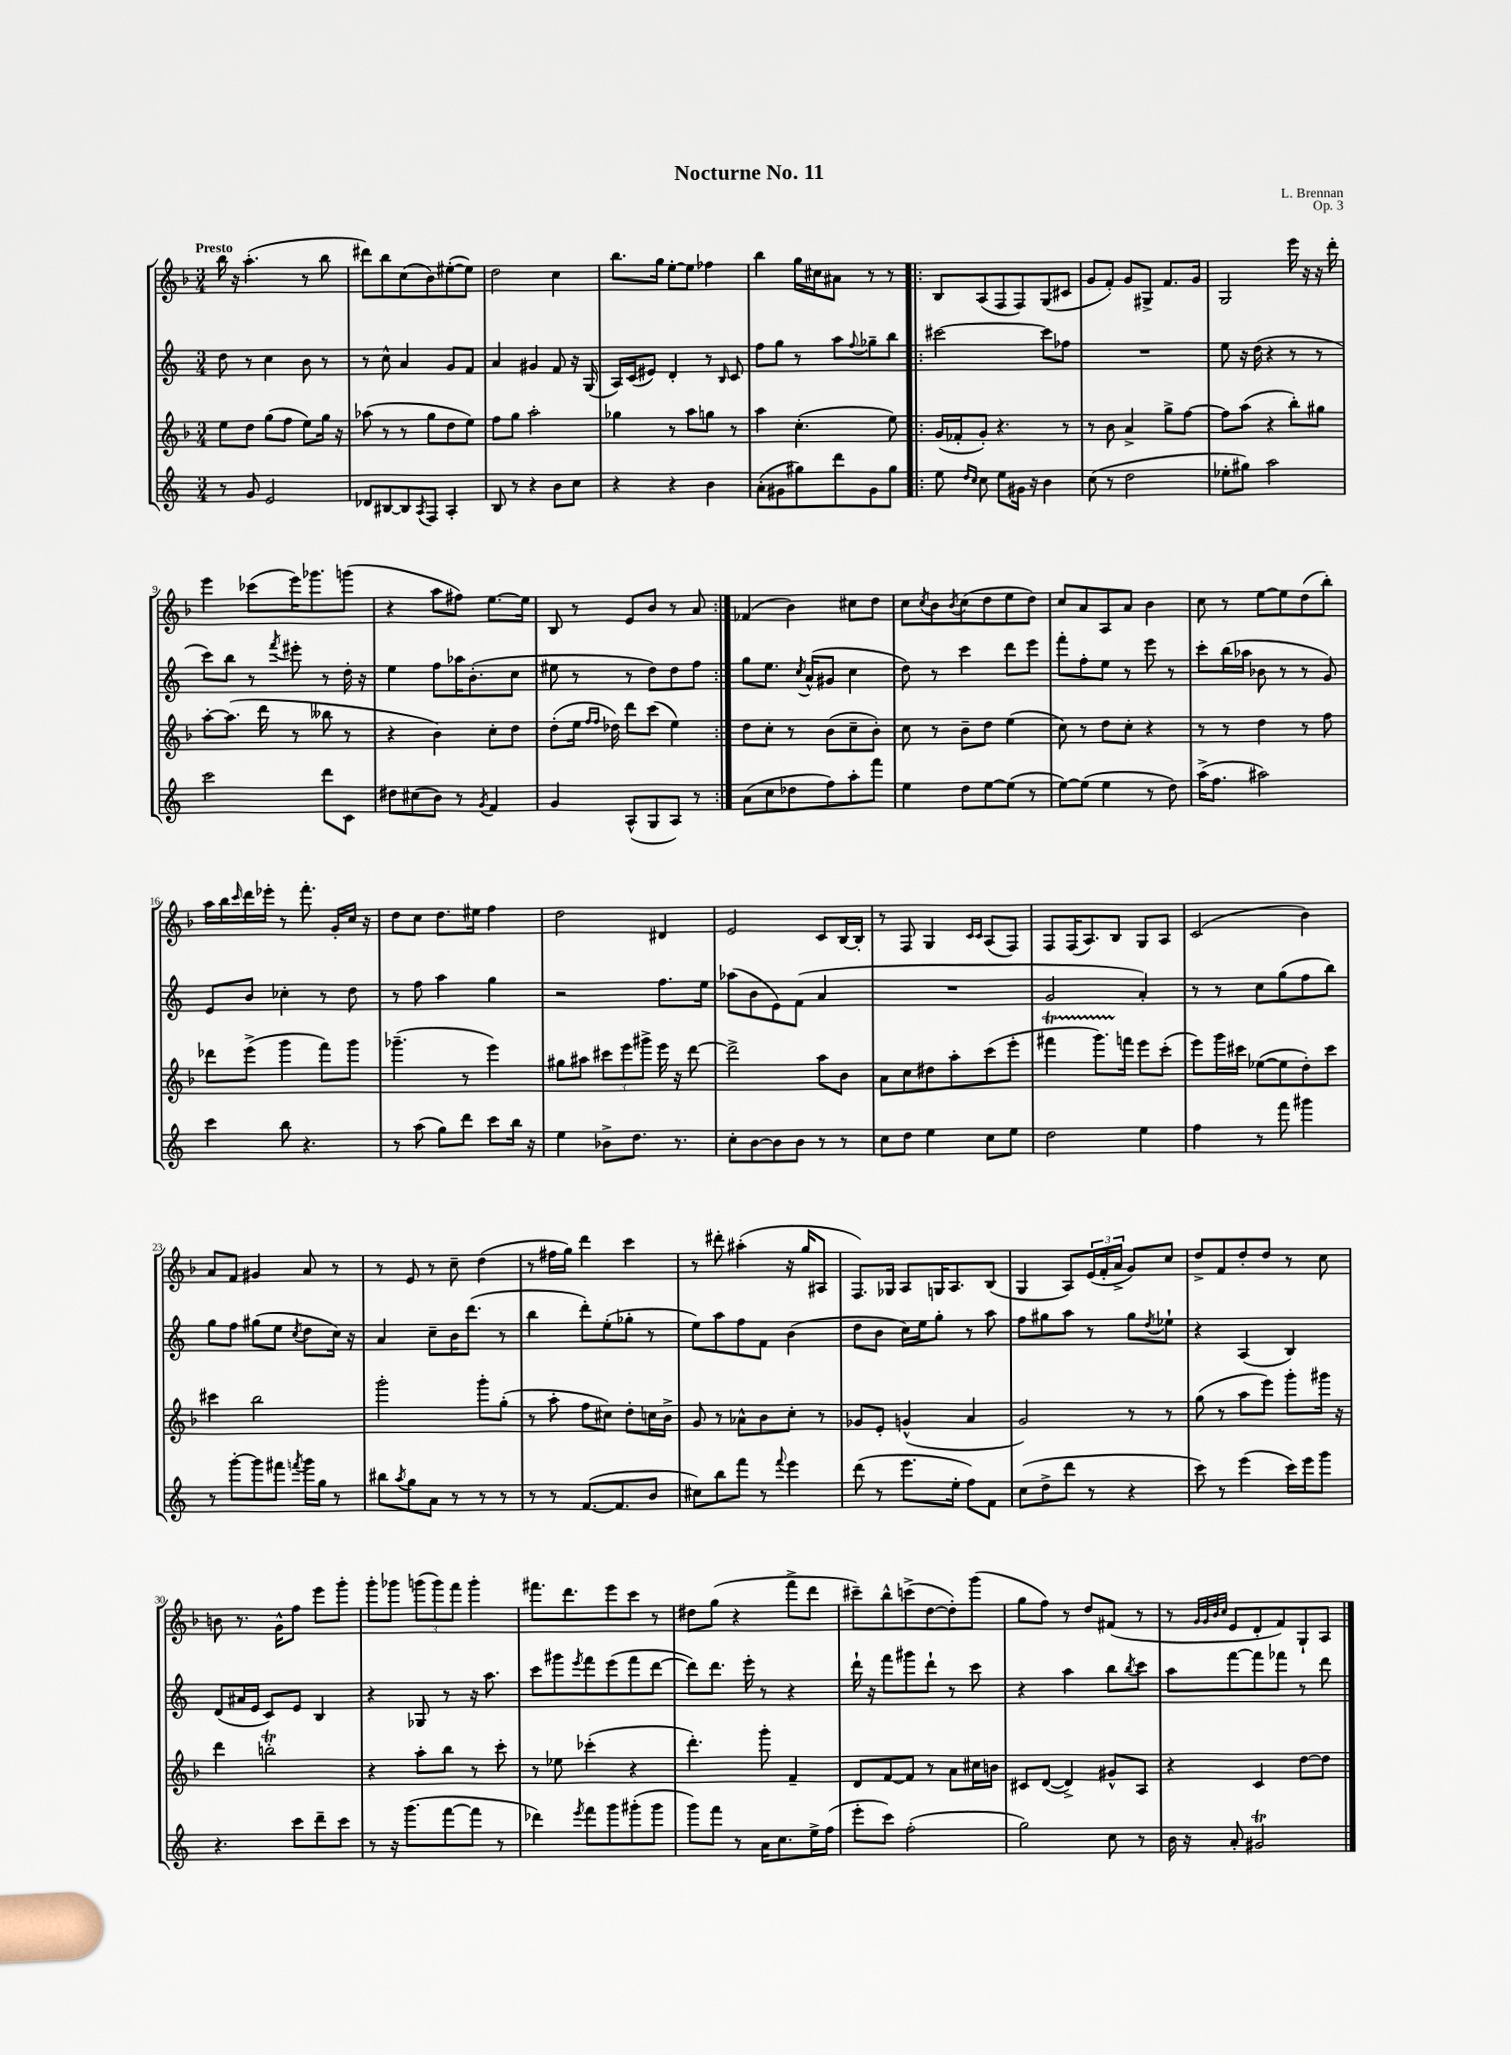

**kern	**kern	**kern	**kern
*staff4	*staff3	*staff2	*staff1
*clefG2	*clefG2	*clefG2	*clefG2
*k[]	*k[b-]	*k[]	*k[b-]
*M3/4	*M3/4	*M3/4	*M3/4
8r	8ee\L	8dd\	16bb-\
.	.	.	16r
8g/	8dd\J	8r	(4.aa'\
2e/	(8gg\L	4cc\	.
.	8ff\J	.	.
.	8ee\L)	8b\	8r
.	16gg\Jk	8r	8bb-\
.	16r	.	.
=	=	=	=
8d-/L	(8aa-\	8r	8ddd#\L)
[8B#/	8r	8cc^^\	8bb-\
8B#/]	8r	4a/	(8cc\
8qA/	.	.	.
8F/J	8gg\L	.	8b-\)
4A'/	8dd\	8g/L	([8ee#'\
.	8ee\J)	8f/J	8ee#\]J)
=	=	=	=
8B/	8ff\L	4a/	2dd\
8r	8gg\J	.	.
4r	2aa'\	4g#/	.
8b\L	.	8f/	4cc\
8cc\J	.	16r	.
.	.	(16G/	.
=	=	=	=
4r	4gg-\	16A/LL)	8.bb-\L
.	.	(16c/J	.
.	.	8e#/J)	.
.	.	.	16gg\Jk
4r	8r	4d'/	[8ee'\L
.	8aa\L	.	8ee\]J
4b\	8gg\J	8r	4ff-\
.	.	16qqB/	.
.	8r	8c/	.
=	=	=	=
(8a'\L	4aa\	8ff\L	4bb-\
8g#\	.	8gg\J	.
8gg#\)	(4.cc'\	8r	16gg\LL
.	.	.	16cc#\J
8ddd\	.	8aa\L	8a#\J
.	.	8qqff/	.
8g#\	.	8gg-~\	8r
8gg#\J	8ee\)	8bb\J	8r
=!|:	=!|:	=!|:	=!|:
8ee\	(16g/LL	[2ccc#\	8B-/L
.	16f-'/J	.	.
16qqdd/LL	.	.	.
16qqcc/JJ	.	.	.
8cc\	8g'/J)	.	(8A/
8ee\L	4.r	.	8F/
16g#\Jk	.	.	8F/)
16r	.	.	.
4b\	.	8ccc#\]L	(8G/
.	8r	8ff-\J	8c#/J
=	=	=	=
(8cc\	8r	2.r	8g/L
8r	8b-\	.	8f'/J)
2dd\	4a^/	.	8g/L
.	.	.	8G#^/J
.	8gg^\L	.	8.f/L
.	[8ff\J	.	.
.	.	.	16g/Jk
=	=	=	=
8ee-'\L	8ff\]L	8ee\	2G/
8gg#\J)	(8aa\J	16r	.
.	.	(16dd\	.
2aa\	4r	4r	.
.	8bb-'\L)	8r	16eee\
.	.	.	16r
.	8gg#\J	8r	16r
.	.	.	16ddd'\
=	=	=	=
2ccc\	[8aa'\L	8ccc\L)	4eee\
.	(8.aa\]J	8bb\J	.
.	.	8r	(8ccc-\L
.	16ddd\	.	.
.	.	8qfff/	.
.	8r	8eee#'\	16eee\K)
.	.	.	8.ggg-\
8ddd\L	8bb--\	8r	.
8c\J	8r	16dd'\	(8ggg\J
.	.	16r	.
=	=	=	=
8dd#\L	4r	4ee\	4r
(8cc#\	.	.	.
8b\J)	4b-\)	8ff\L	8aa\L
8r	.	16aa-\K	8ff#\J)
.	.	(8.b'\	.
8qg/	.	.	.
4f/	8cc'\L	.	[8.ee\L
.	8dd\J	8cc\J	.
.	.	.	16ee\]Jk
=	=	=	=
4g/	(8dd'\L	8ee#\	8B-/
.	16ee\Jk	8r	8r
.	16qqff/LL	.	.
.	16qqff/JJ	.	.
.	16dd-\)	.	.
(8A^^/L	8ddd\L	8r	8e/L
8G/	(8ccc\J	8dd\L)	8b-/J
8A/J)	4ee\)	8dd\	8r
8r	.	8ff\J	8a/
=:|!	=:|!	=:|!	=:|!
(8a\L	8dd\L	8gg\L	(4f-/
8cc\	8cc'\J	8.ee\J	.
8dd-\	8r	.	4b-\)
.	.	8qcc/	.
.	.	(16a^^/LK	.
8ff\)	(8b-\L	8g#/J	.
8aa'\	8cc~\	4cc\	8cc#\L
8fff\J	8b-'\J)	.	8dd\J
=	=	=	=
4ee\	8cc\	8dd\)	8cc\L
.	.	.	8qcc/
.	8r	8r	8b-\
.	.	.	8qb-/
8dd\L	8b-~\L	4ccc\	(8cc\
[8ee\	8dd\J	.	8dd\
(8ee\]J	(4ee\	8ddd\L	8ee\
8r	.	8eee\J	8dd\J)
=	=	=	=
[8ee\L)	8cc\)	8fff'\L	8cc/L
(8ee\]J	8r	8ff'\	8a/
4ee\	8dd\L	8ee\J	8A/
.	8cc'\J	8r	8a/J
8r	4r	8eee\	4b-\
8dd\)	.	8r	.
=	=	=	=
(16aa^\LK	8r	8ccc'\L	8cc\
8.ff\J	.	.	.
.	8r	(16bb\L	8r
.	.	16aa-\JJ	.
2aa#\)	4dd\	8b-\	[8ee\L
.	.	8r	8ee\]
.	8r	8r	(8dd\
.	8ff\	8g/)	8bb-'\J)
=	=	=	=
4ccc\	8ddd-\L	8e/L	16aa\LL
.	.	.	16bb-\
.	.	.	16qqccc/
.	(8eee^\J	8b/J	16ddd\
.	.	.	16eee-'\JJ
8bb\	4ggg\	4cc-'\	8r
4.r	.	.	8.fff'\
.	8fff\L)	8r	.
.	.	.	16g'/LL
.	8ggg\J	8dd\	16cc/JJ
.	.	.	16r
=	=	=	=
8r	(4.ggg-~\	8r	8dd\L
(8aa\	.	8ff\	8cc\J
8gg\L)	.	4aa\	8.dd\L
8ddd\J	8r	.	.
.	.	.	16ee#\Jk
8ccc\L	4eee\)	4gg\	4ff\
16bb\Jk	.	.	.
16r	.	.	.
=	=	=	=
4ee\	8gg#\L	2r	2dd\
.	8aa#\J	.	.
8b-^\L	12ccc#\L	.	.
.	12eee\	.	.
8.dd\J	.	.	.
.	12ggg#^\J	.	.
.	16eee\	8.ff\L	4d#/
8.r	16r	.	.
.	[8ddd\	.	.
.	.	16ee\Jk	.
=	=	=	=
8cc'\L	2ddd^\]	(8aa-\L	2e/
[8b\	.	8b\	.
8b\]	.	8e\)	.
8b\J	.	(8f\J	.
8r	8aa\L	4a/	8c/L
8r	8b-\J	.	[16B-/L
.	.	.	16B-'/]JJ
=	=	=	=
8cc\L	8a\L	2.r	8r
8dd\J	8cc\	.	8F/
4ee\	8dd#\	.	4G/
.	8aa'\	.	.
.	.	.	16qqc/LL
.	.	.	16qqc/JJ
8cc\L	(8ccc\	.	(8A/L
8ee\J	8eee'\J	.	8F/J)
=	=	=	=
2dd\	4fff#\	2g/	8F/L
.	.	.	(16F/K
.	.	.	8.A/)
.	8.ggg\L)	.	.
.	.	.	8B-/J
.	16fff\Jk	.	.
4ee\	8eee\L	4a'/)	8G/L
.	(8ccc'\J	.	8A/J
=	=	=	=
4ff\	8eee\L)	8r	(2c/
.	16ggg\L	8r	.
.	16ccc#\JJ	.	.
8r	([8ee-\L	8cc\L	.
8fff\	8ee-\]	(8gg\	.
4ggg#\	8dd'\)	8ff\	4b-\)
.	8ccc#\J	8bb\J)	.
=	=	=	=
8r	4ccc#\	8gg\L	8a/L
[8ggg'\L	.	8ff\J	8f/J
8ggg\]	2bb-\	(8gg#\L	4g#/
8fff#\J	.	8ee\J	.
8qfff/	.	8qcc/	.
16ggg\LL	.	8dd\L	8a/
16gg\JJ	.	.	.
8r	.	16cc\Jk)	8r
.	.	16r	.
=	=	=	=
8bb#\L	2ggg'\	4a/	8r
8qaa/	.	.	.
8gg\	.	.	8e/
8a\J	.	8cc~\L	8r
8r	.	16b\K	8cc~\
.	.	(8.ddd\J	.
8r	8ggg'\L	.	(4dd\
8r	(8gg'\J	8r	.
=	=	=	=
8r	8r	4bb\	8r
8r	8aa'\	.	16ff#\LL
.	.	.	16gg\JJ)
([8.f/L	8ff\L	8ddd'\L)	4ddd\
.	8cc#\J)	(8ee'\	.
8.f/]	.	.	.
.	8dd'\L	8gg-'\J	4ccc\
8b/J	16cc\L	8r	.
.	16b-^\JJ	.	.
=	=	=	=
8cc#\L)	8g/	8ee\L)	8r
8bb\	8r	8aa\	8ddd#'\
8fff\J	8a-^^\L	8ff\	(4aa#'\
8r	8b-\	8f\J	.
8qqfff/	.	.	.
4eee\	8cc'\J	(4b\	16r
.	.	.	16gg/LK
.	8r	.	8A#/J
=	=	=	=
(8ddd\	8g-/L	8dd\L	8.F/L)
8r	8e'/J	8b\J	.
.	.	.	16G-/Jk
8.eee\L	(4g^^/	16cc\LL)	8A/L
.	.	16ee\J	.
.	.	8gg'\J	16G/K
16ee'\Jk	.	.	8.A/
8ff\L)	4a/	8r	.
8f\J	.	8aa\	(8B-/J
=	=	=	=
(8cc\L	2g/)	8ff\L	4G/
8dd^\	.	8gg#\	.
8ddd\J	.	8aa\J	8A/L)
8r	.	8r	(24e/L
.	.	.	24f'/
.	.	.	24a^/JJ
4r	8r	8gg#\L	8g/L)
.	.	8qdd/	.
.	8r	8ee-`\J	8cc/J
=	=	=	=
8ccc\)	(8gg\	4r	8dd^/L
8r	8r	.	8f/
(4eee\	8aa\L	(4A/	8dd'/
.	8eee\J)	.	8dd/J
16ccc\LL)	8ggg'\L	4B/)	8r
16eee\J	.	.	.
8ggg\J	16ggg#\Jk	.	8cc\
.	16r	.	.
=	=	=	=
4.r	4ddd\	(8d/L	8b\
.	.	16a#/L	8.r
.	.	16e/JJ	.
.	2bb'\	8c/L)	.
.	.	.	16g^^\LK
8ccc\L	.	8e/J	8ff\J
8ddd~\	.	4B/	8eee\L
8ccc\J	.	.	8ggg'\J
=	=	=	=
8r	4r	4r	8ggg'\L
16r	.	.	8ggg-\J
(8.ggg\L	.	.	.
.	8aa'\L	8G-/	(12ggg\L
.	.	.	12ggg\)
[8fff\	8bb-\J	8r	.
.	.	.	12fff\J
8fff\]J	8r	16r	4ggg'\
.	.	8.aa\	.
8r	8ccc'\	.	.
=	=	=	=
4ddd-\)	8r	8ccc\L	8.fff#\L
.	8ee-\	8ggg#\	.
.	.	.	8.ddd\
8qeee/	.	8qeee/	.
8fff\L	(4ccc-'\	8fff\	.
8ggg\	.	(8eee\	8eee\
(8ggg#'\	4r	8fff\	8ccc\J
8ggg#\J	.	[8ddd\J	8r
=	=	=	=
8ggg\L)	4.ddd'\)	8ddd\]L)	8dd#\L
8fff\J	.	8.ddd\J	(8gg\J
8r	.	.	4r
.	.	16eee'\	.
16a\LK	8ggg'\	8r	.
8.cc\	.	.	.
.	4f~/	4r	8fff^\L
16ee^\L	.	.	8ddd\J
(16ff\JJ	.	.	.
=	=	=	=
8eee'\L	8d/L	16ddd`\	8ccc#~\L)
.	.	16r	.
8ccc\J)	[8f/	8fff\L	8bb-^^\
(2ff'\	8f/]J	8ggg#\	(8ccc^\
.	8r	8ddd`\J	[8dd\
.	8a\L	8r	8dd'\])
.	16cc#\L	8ccc\	(8ggg\J
.	16b\JJ	.	.
=	=	=	=
2gg\)	8c#/L	4r	8gg\L
.	([8d/J	.	8ff\J)
.	4d^/])	4aa\	8r
.	.	.	8dd/L
8cc\	8g#^^/L	8bb\L	(8f#/J
.	.	8qbb/	.
8r	8A/J	8ccc\J	8r
=	=	=	=
16b\	4r	8aa\L	8r
16r	.	.	.
.	.	.	32qqg/LLL
.	.	.	32qqg/
.	.	.	32qqb-/
.	.	.	32qqcc/JJJ
8a'/	.	[8fff\	8e/L
2g#/	4c/	8fff\]	8d'/
.	.	8fff-\J	8f/)
.	[8dd\L	8r	8G`/
.	8dd\]J	8ddd\	8A/J
==	==	==	==
*-	*-	*-	*-
